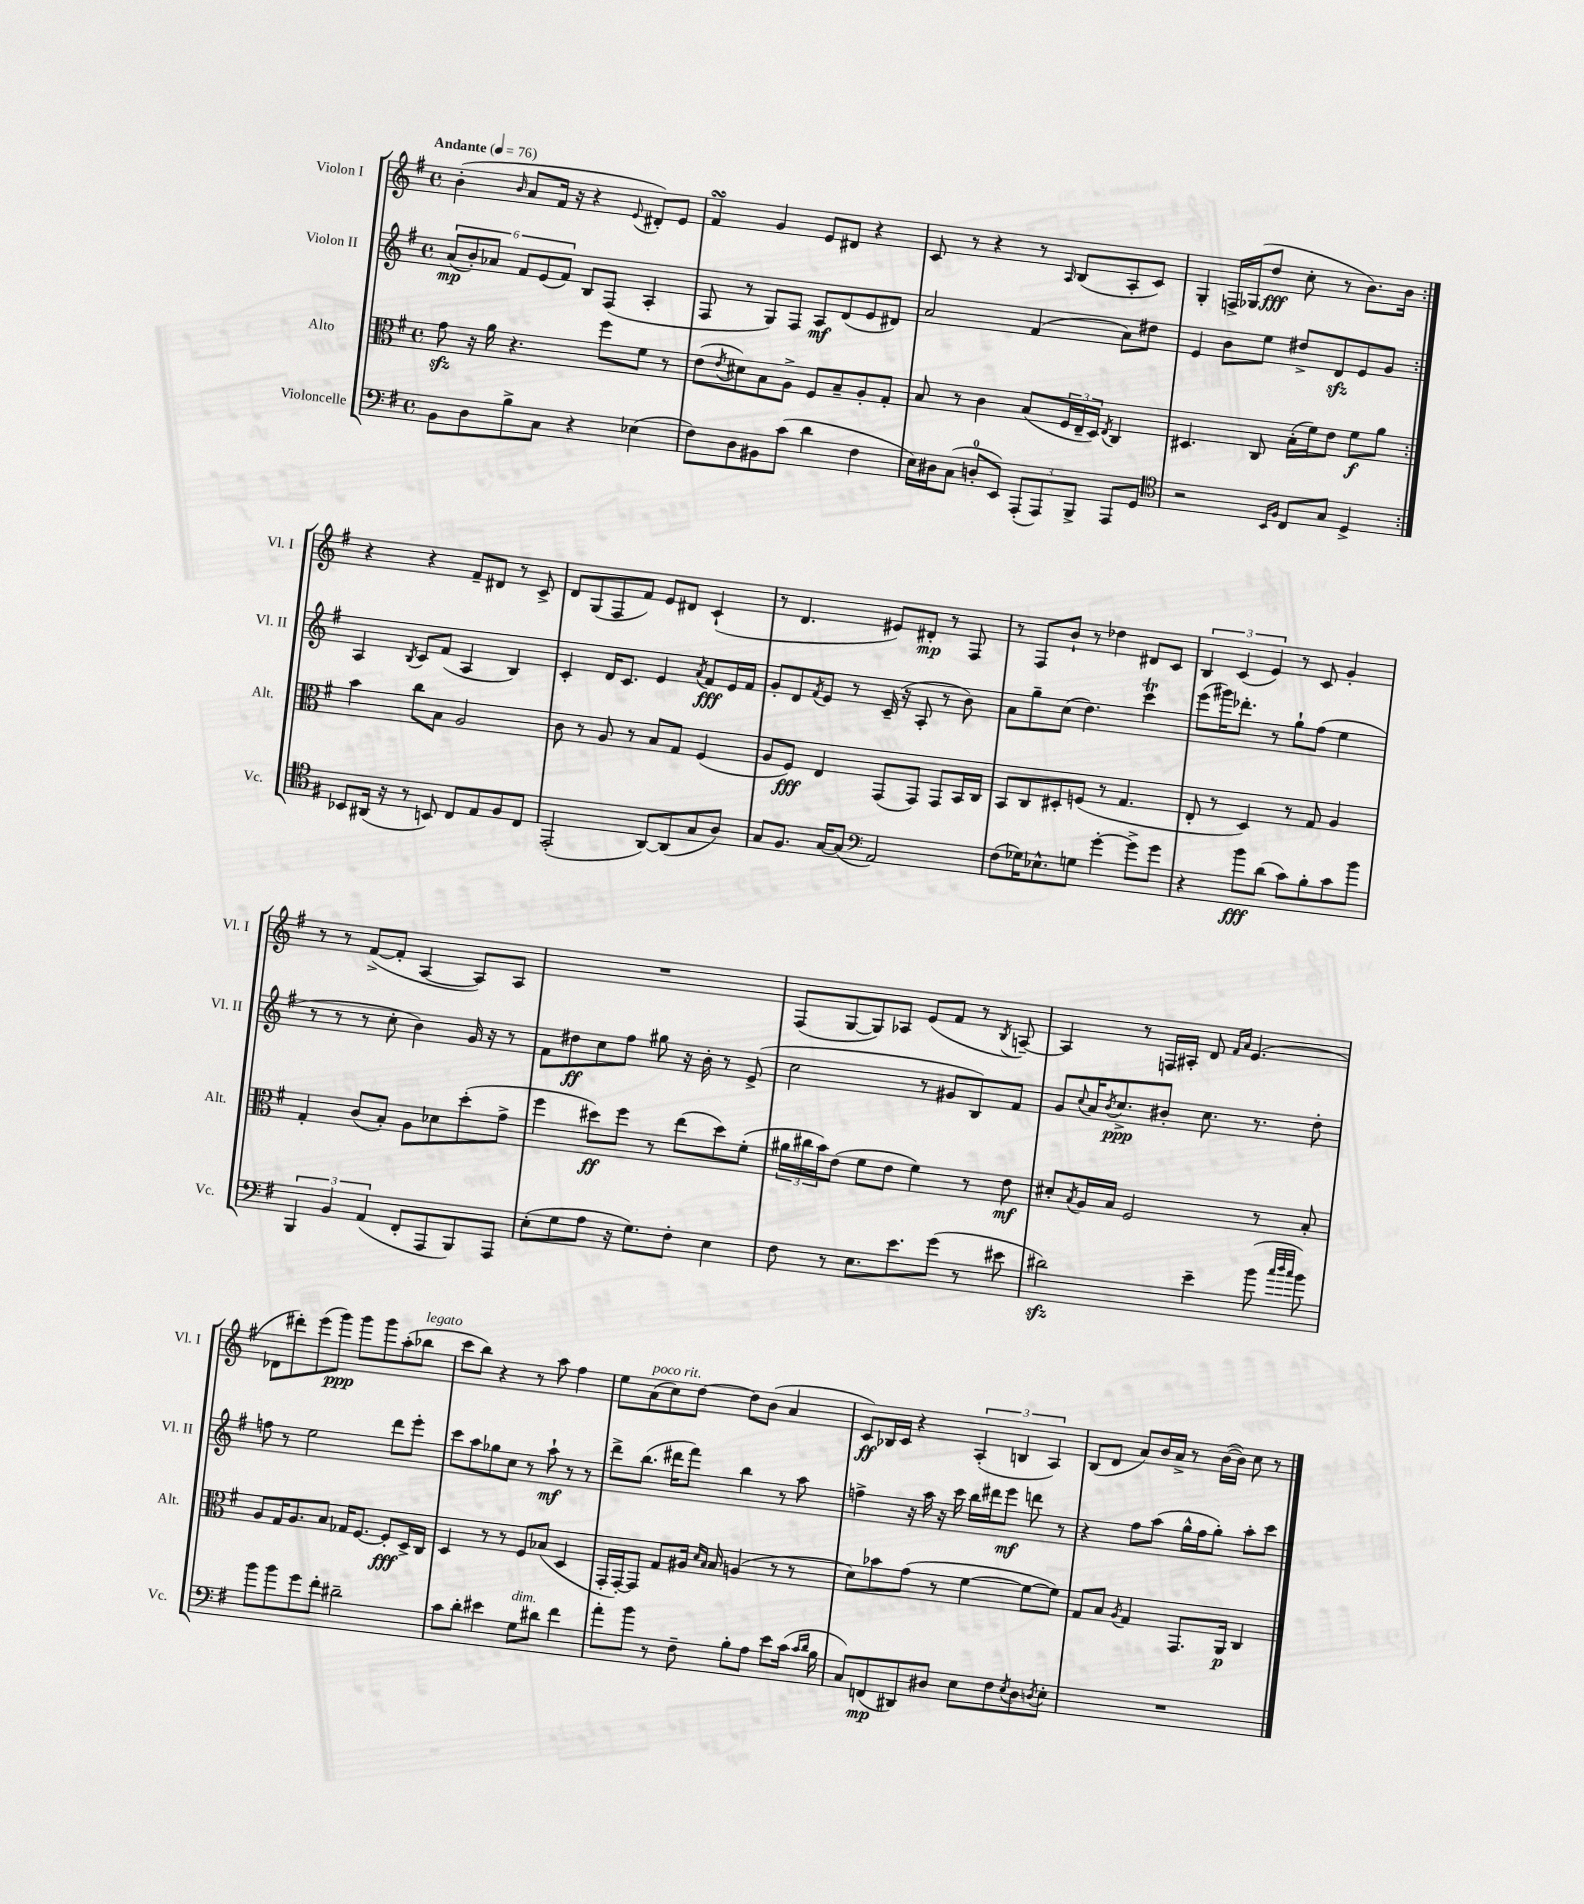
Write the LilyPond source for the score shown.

<<
\new StaffGroup <<
\new Staff = "s0" \with { instrumentName = "Violon I" shortInstrumentName = "Vl. I" } {
    \clef treble \key g \major \defaultTimeSignature \time 4/4 \tempo "Andante" 4 = 76
    \repeat volta 2 { b'4-.( \grace { b'16 } a'8 fis'16 r16 r4 \appoggiatura { e'8 } dis'8-.) e'8 |
    fis'4\turn g'4 e'8 dis'8 r4 |
    c'8 r8 r4 r8 \grace { a16 } b8( a8-. c'8) |
    g4-. f16-> ges16( d''8\fff c''8-. r8 b'8.) b'16 | }
    r4 r4 fis'8-- dis'8 r8 c'8-> |
    d'8 g8( fis8 fis'8) e'8 dis'8 c'4-!( |
    r8 d'4. eis'8) dis'8-.\mp r8 fis8 |
    r8 fis8 b'8-! r8 des''4 dis'8 c'8 |
    \tuplet 3/2 { b4 c'4( e'4) } r8 c'8 g'4-. |
    r8 r8 fis'8~->( fis'8-. a4~ a8) a8 |
    R1 |
    fis8( g8~ g8) aes8 e'8( fis'8 r8 \acciaccatura { b8 } a8~--) |
    a4 r8 f16 ais16-. d'8 \grace { fis'16 a'16 } e'4.( |
    des'8 dis'''8-.) e'''8( g'''8\ppp) g'''8 g'''8 a''8-.( bes''8^\markup { \italic "legato" } |
    c'''8 b''8) r4 r8 a''8 fis''4 |
    e''8 a'8^\markup { \italic "poco rit." }( c''8) d''8~ d''8 b'8( a'4 |
    c'8\ff) bes16 c'16 r4 \tuplet 3/2 { a4-.( b4 a4) } |
    b8( d'8 a'8) b'16 a'16-> r8 b'16~( b'16) c''8 r8 \bar "|." |
}
\new Staff = "s1" \with { instrumentName = "Violon II" shortInstrumentName = "Vl. II" } {
    \clef treble \key g \major \defaultTimeSignature \time 4/4
    \repeat volta 2 { \tuplet 6/4 { a'8\mp( b'8-.) aes'8 fis'8 e'8( fis'8) } b8 fis8( a4-. |
    fis8 r8 g8) fis8 a8\mf d'8( e'8 dis'8) |
    a'2 fis'4( a'8) dis''8 |
    e'4 b'8 e''8 dis''8-> d'8\sfz e'8 g'8 | }
    a4 \acciaccatura { b8 } c'8 fis'8( a4 b4) |
    c'4-. d'16 c'8. e'4 \acciaccatura { a'8 } fis'8\fff e'16 fis'16 |
    g'8-. d'8 \acciaccatura { fis'8 } e'8 r8 c'16--( r16 a8-. r8 b'8) |
    a'8 g''8-- c''8( d''4.) c'''4\trill |
    e'''8( gis'''16) des'''8.-. r8 g''8-! fis''8( e''4 |
    r8 r8 r8 c''8-. b'4) g'16 r16 r8 |
    fis'8 dis''8\ff c''8 fis''8 gis''8 r16 b'16-. r8 e'8->( |
    c''2 r8 gis'8 b8) fis'8 |
    g'8 \appoggiatura { c''8 } a'16 \acciaccatura { b'8 } c''8.->\ppp bis'8-. c''8. r8. d''8-. |
    f''8 r8 e''2 d'''8 e'''8-. |
    c'''8 a''8 ges''8 c''8 r8 a''8-!\mf r8 r8 |
    d'''8-> b''8.( dis'''16 fis'''8) b''4 r8 a''8 |
    f''4-> r16 a''16 r16 c'''16 b''16 dis'''16 e'''8\mf d'''8 r8 |
    r4 fis''8 a''8( g''16-^ fis''16 g''8-.) a''8-. c'''8 \bar "|." |
}
\new Staff = "s2" \with { instrumentName = "Alto" shortInstrumentName = "Alt." } {
    \clef alto \key g \major \defaultTimeSignature \time 4/4
    \repeat volta 2 { g'8\sfz r16 a'16 r4. fis''8 fis'8 r8 |
    e'8( \acciaccatura { e'8 } dis'8) b8 a8-> fis8 b8-- a8-. g8-. |
    b8 r8 c'4 b8( \tuplet 3/2 { fis16 e16-- d16) } \acciaccatura { e8 } c4 |
    dis4. c8 b16-.( fis'16) e'8 fis'8\f a'8 | }
    b'4 c''8 b8 a2 |
    c'8 r8 a8 r8 b8 g8 fis4( |
    a8 fis8\fff) e4 g,8( g,8) g,8 b,16 c16 |
    b,8 c8 dis8-. f8( r8 g4. |
    e8-. r8 d4) r8 g8 a4 |
    g4-. c'8( b8-.) a8 des'8 d''8-.( g'8-> |
    fis''4 dis''8\ff) fis''8 r8 e''8( dis''8) fis'8-.( |
    \tuplet 3/2 { ais'16 cis''16 b'16) } e'8( fis'8 e'8 fis'4) r8 e'8\mf |
    dis'8-. \acciaccatura { b8 } a16 b16 fis2 r8 b8-. |
    a8 g16 a8. b8 ges16 fis8.~ fis8-.\fff d16-> c16 |
    d4 r8 r8 fis8 bes8( d4 |
    g,16-. g,16~-.) g,8 g8 ais16 \grace { d'16 b16 } b16 a4( r8 r8 |
    d'8) bes'8 g'8( r8 fis'4~ fis'8~ fis'8) |
    g8 b8 \acciaccatura { a8 } g4 g,8. a,16\p c4 \bar "|." |
}
\new Staff = "s3" \with { instrumentName = "Violoncelle" shortInstrumentName = "Vc." } {
    \clef bass \key g \major \defaultTimeSignature \time 4/4
    \repeat volta 2 { b,8 d8 b8-> c8 r4 ees4( |
    fis8) d8 bis,8 c'8( d'4 fis4 |
    e16) dis16 c8( d8-0-. e,8) \tuplet 3/2 { a,,8-.( a,,8) b,,8-> } a,,8 g,8 |
    \clef tenor r2 \grace { b,16 fis16 } c8 g8 d4-> | }
    bes,8 ais,16( r16 r8 b,8) c8 e8 fis8 c8 |
    e,2-.( a,8~) a,8( g8 a8) |
    g8 fis8. g16~ g8( \clef bass a,2) |
    fis8( ges16) ees8.-^ g8 g'4~-. g'8-> g'8 |
    r4 b'8\fff d'8( c'8) b8-. c'8 b'8 |
    \tuplet 3/2 { b,,4 b,4 a,4( } fis,8-. a,,8 b,,8) a,,8 |
    e8-.( g8 a8 r16 g8.) fis8-. e4 |
    fis8 r8 e8. e'8. g'8( r8 eis'8 |
    dis'2\sfz) e'4-- b'8( \grace { c''32 d''32 c''32 } b'8) |
    b'8 b'8 g'8 fis'8-. dis'2-- |
    c'8 d'8-. eis'4 g8^\markup { \italic "dim." } dis'8 fis'4 |
    a'8-. b'8 r8 fis8-- b8-. a8 e'8 c'16( \grace { c'16 d'16 } b16 |
    c8) f,8\mp( dis,8) dis8 e8 fis8 \acciaccatura { e8 } dis8 \acciaccatura { d8 } e8-. |
    R1 \bar "|." |
}
>>
>>
\layout { \context { \Score \remove "Bar_number_engraver" } }
